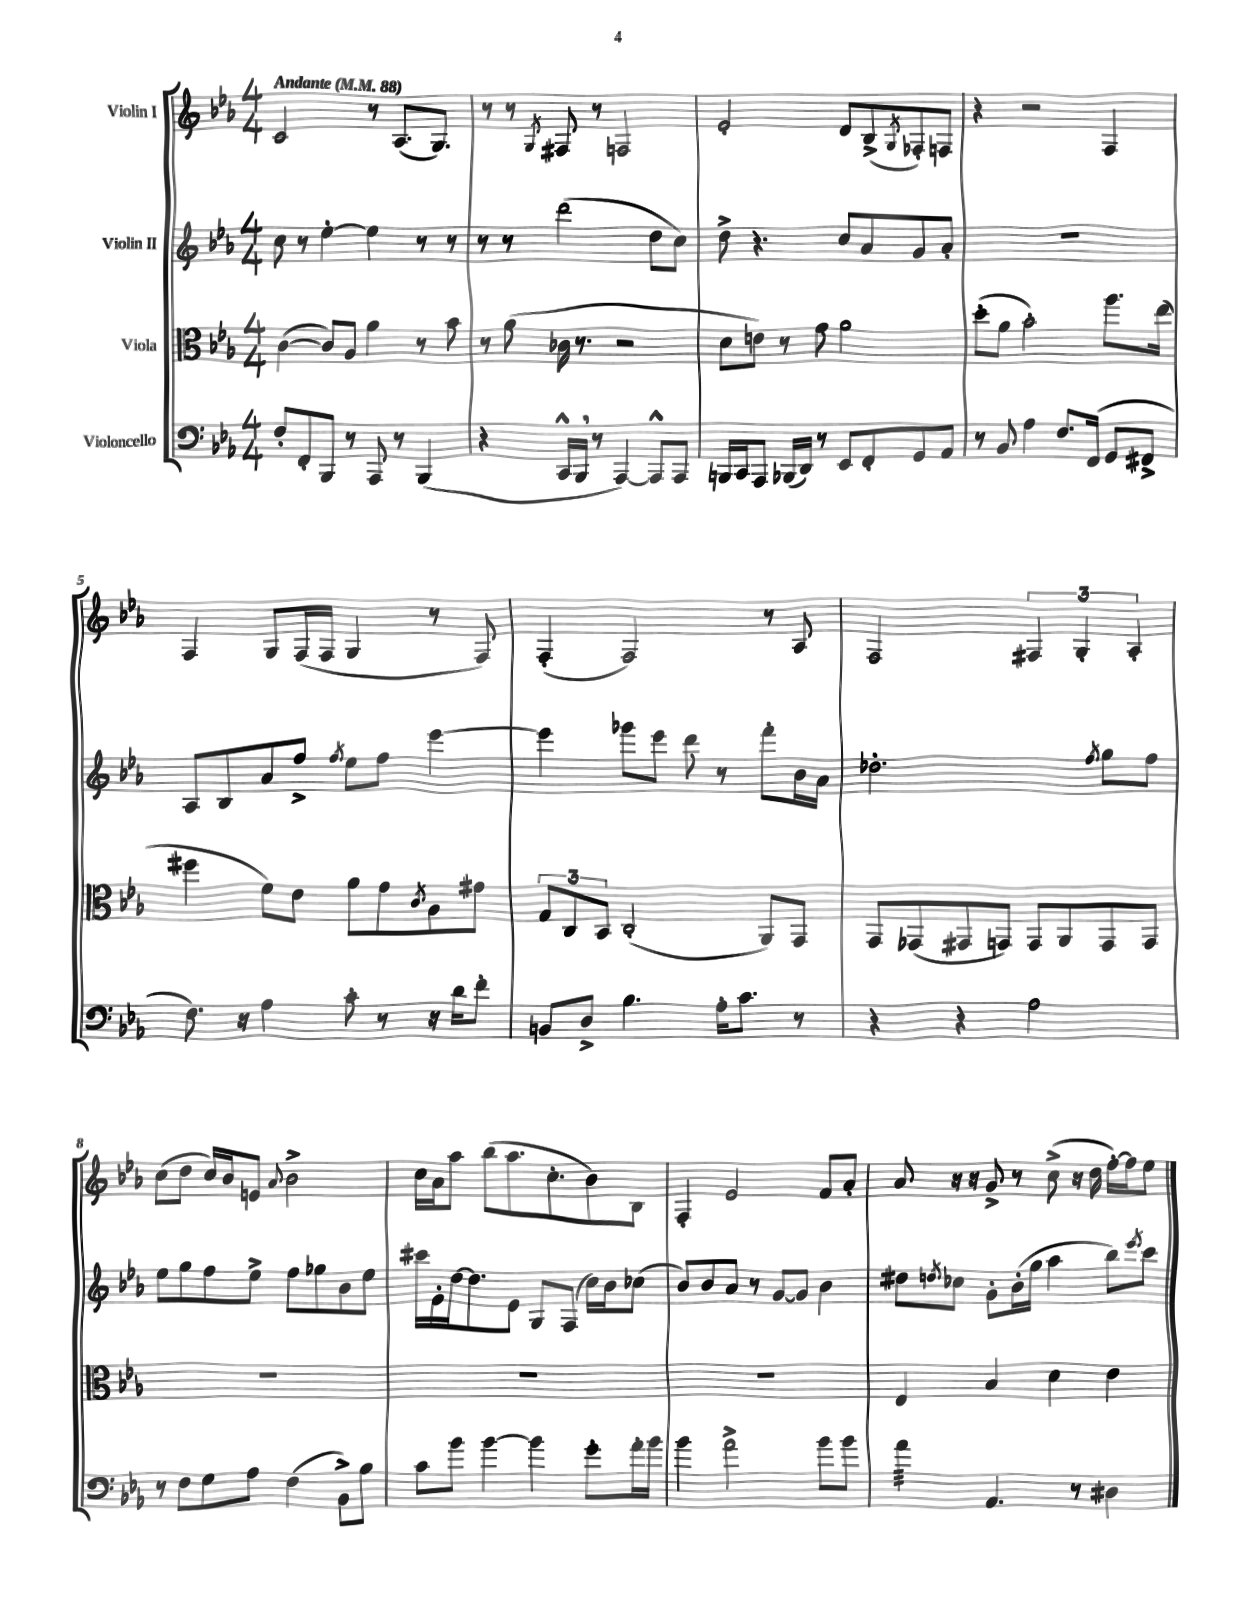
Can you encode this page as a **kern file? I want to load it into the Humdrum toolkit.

**kern	**kern	**kern	**kern
*staff4	*staff3	*staff2	*staff1
*clefF4	*clefC3	*clefG2	*clefG2
*k[b-e-a-]	*k[b-e-a-]	*k[b-e-a-]	*k[b-e-a-]
*M4/4	*M4/4	*M4/4	*M4/4
*MM88	*MM88	*MM88	*MM88
8F'	([4c	8cc	2c
8FF'	.	8r	.
8BBB-	8c])	[4ee-'	.
8r	8A-	.	.
8AAA-	4a-	4ee-]	8r
8r	.	.	(8.A-
(4BBB-	8r	8r	.
.	.	.	8.G)
.	8b-	8r	.
=	=	=	=
4r	8r	8r	8r
.	(8a-	8r	8r
.	.	.	8qG
16CC^^	16c-	(2ddd	8F#
16BBB-	8.r	.	.
8r	.	.	8r
[4AAA-)	2r	.	2F
8AAA-^^]	.	8dd	.
8AAA-	.	8cc)	.
=	=	=	=
16BBB	8d	8dd^	2e-'
16CC	.	.	.
8AAA-	8e)	4.r	.
(16BBB-	8r	.	.
16DD)	.	.	.
8r	8g	.	.
8EE-	2a-	8cc	8d
8FF'	.	8a-	(8B-^
.	.	.	8qG
8GG	.	8g	8F-')
8AA-	.	8a-'	8F
=	=	=	=
8r	(8dd'	1r	4r
8BB-	8a-	.	.
4A-	2b-')	.	2r
8.F	.	.	.
(16FF	.	.	.
8GG	8.aa-	.	4F
8FF#^	.	.	.
.	(16ee-	.	.
=	=	=	=
8.F)	4ff#	8A-	4F
.	.	8B-	.
16r	.	.	.
4A-	8f)	8a-	8G
.	8e-	8ff^	(16F
.	.	.	16F
.	.	8qff	.
8c'	8a-	8ee-	4G
8r	8g	8ff	.
.	8qc	.	.
16r	8A-	[4eee-	8r
16d	.	.	.
8f'	8g#	.	8F)
=	=	=	=
8BB	12G	4eee-]	(4F'
.	12C	.	.
8D^	.	.	.
.	12BB-	.	.
4.B-	(2C'	8ggg-	2F)
.	.	8eee-	.
.	.	8ddd	.
16A-'	.	8r	.
8.c	.	.	.
.	8AA-)	8fff'	8r
8r	8GG	16b-	8A-
.	.	16a-	.
=	=	=	=
4r	8GG	2.dd-'	2F
.	(8GG-	.	.
4r	8GG#	.	.
.	8GG)	.	.
2A-	8GG	.	6F#
.	8AA-	.	.
.	.	.	6G'
.	.	8qff	.
.	8GG	8gg	.
.	.	.	6A-'
.	8GG	8ff	.
=	=	=	=
8r	1r	8ee-	(8cc
8F	.	8gg	8dd
8G	.	8ff	16cc)
.	.	.	16b-
8A-	.	8ee-^	8e
.	.	.	8qqa-
(4F	.	8ff	2b-^
.	.	8gg-	.
8BB-^)	.	8b-	.
8B-	.	8ee-	.
=	=	=	=
8c	1r	16ccc#	16cc
.	.	16e-'	16a-
8b-	.	[16dd	8aa-
.	.	8.dd]	.
[4b-	.	.	(8bb-
.	.	8e-	8.aa-
4b-]	.	8G	.
.	.	.	8.cc'
.	.	(8F	.
8g'	.	16cc)	8b-)
.	.	16b-	.
16a-'	.	(8cc-	8B-
16b-	.	.	.
=	=	=	=
4b-	1r	8b-)	4F'
.	.	8b-	.
2a-^	.	8a-	2e-
.	.	8r	.
.	.	[8g	.
.	.	8g]	.
8b-	.	4b-	8f
8b-	.	.	8a-'
=	=	=	=
4a-	4E-	8dd#	8a-
.	.	8qdd	.
.	.	8cc-	16r
.	.	.	16r
4.AA-	4B-	8g'	8g^
.	.	(16b-'	8r
.	.	16gg	.
.	4d	4aa-	(8cc^
8r	.	.	16r
.	.	.	16dd
4D#	4e-	8bb-)	[16ff')
.	.	.	16ff]
.	.	8qeee-	.
.	.	8ccc	8ee-
==	==	==	==
*-	*-	*-	*-
